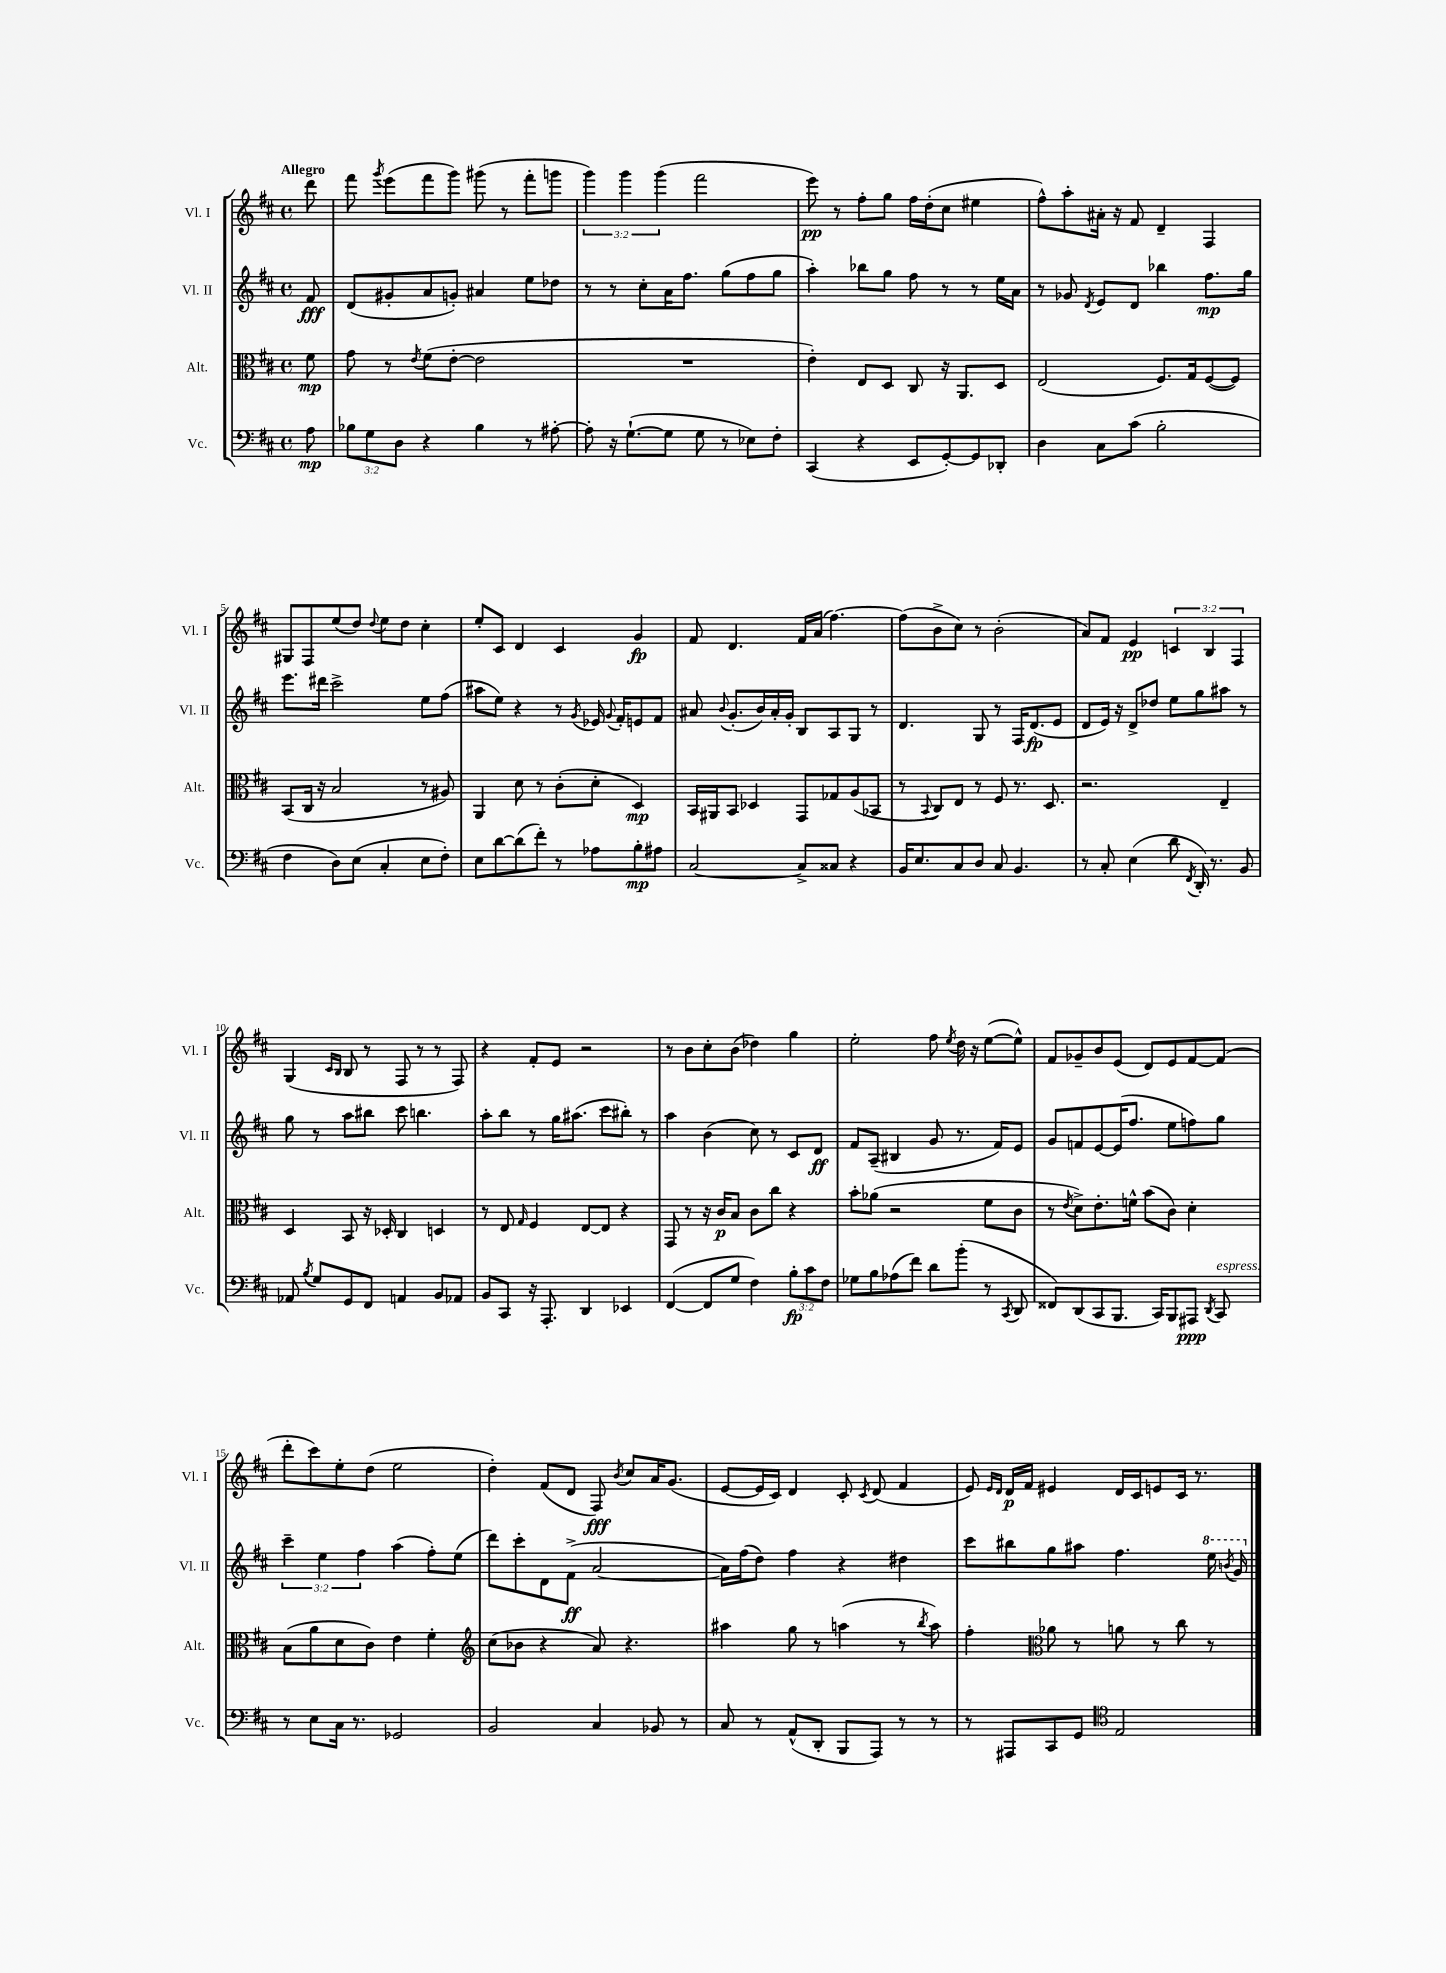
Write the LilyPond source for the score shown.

<<
\new StaffGroup <<
\new Staff = "s0" \with { instrumentName = "Vl. I" shortInstrumentName = "Vl. I" } {
    \clef treble \key d \major \defaultTimeSignature \time 4/4 \override Staff.TupletNumber.text = #tuplet-number::calc-fraction-text \partial 8 \tempo "Allegro"
    \autoBeamOff d'''8 |
    fis'''8 \acciaccatura { g'''8 } e'''8[( fis'''8 g'''8]) gis'''8( r8 fis'''8[-. g'''8] |
    \tuplet 3/2 { g'''4) g'''4 g'''4( } fis'''2 |
    e'''8\pp) r8 fis''8[-. g''8] fis''16[ d''16-.( cis''8] eis''4 |
    fis''8[-^) a''8-. ais'16]-. r16 fis'8 d'4-- fis4 |
    gis8[ fis8 e''8( d''8]) \appoggiatura { d''8 } e''8[ d''8] cis''4-. |
    e''8[-. cis'8] d'4 cis'4 g'4\fp |
    fis'8 d'4. fis'16[ a'16]( fis''4.~) |
    fis''8[( b'8-> cis''8]) r8 b'2-.( |
    a'8[) fis'8] e'4\pp \tuplet 3/2 { c'4 b4 fis4 } |
    g4( \grace { cis'16[ b16] } b8 r8 fis8 r8 r8 fis8) |
    r4 fis'8[-. e'8] r2 |
    r8 b'8[ cis''8-. b'8]( des''4) g''4 |
    e''2-. fis''8 \acciaccatura { e''8 } d''16 r16 e''8[~( e''8]-^) |
    fis'8[ ges'8-- b'8 e'8]( d'8[) e'8 fis'8~ fis'8]( |
    d'''8[-. cis'''8) e''8-. d''8]( e''2 |
    d''4-.) fis'8[( d'8] fis8\fff) \acciaccatura { b'8 } cis''8[ a'16 g'8.]( |
    e'8[~ e'16 cis'16]) d'4 cis'8-. \acciaccatura { cis'8 } d'8( fis'4 |
    e'8) \grace { e'16[ d'16] } d'16[\p fis'16] eis'4 d'16[ cis'16 e'8 cis'16] r8. \bar "|." |
}
\new Staff = "s1" \with { instrumentName = "Vl. II" shortInstrumentName = "Vl. II" } {
    \clef treble \key d \major \defaultTimeSignature \time 4/4 \override Staff.TupletNumber.text = #tuplet-number::calc-fraction-text \partial 8
    \autoBeamOff fis'8\fff |
    d'8[( gis'8-. a'8 g'8]-.) ais'4 e''8[ des''8] |
    r8 r8 cis''8[-. a'16 fis''8.] g''8[( fis''8 g''8] |
    a''4-.) bes''8[ g''8] fis''8 r8 r8 e''16[ a'16] |
    r8 ges'8 \acciaccatura { d'8 } e'8[ d'8] bes''4 fis''8.[\mp g''16] |
    e'''8.[ dis'''16] cis'''2-> e''8[ fis''8]( |
    ais''8[ e''8]) r4 r8 \acciaccatura { g'8 } ees'16 \appoggiatura { g'8 } fis'16[-. e'8 fis'8] |
    ais'8 \appoggiatura { b'8 } g'8.[-.( b'16) ais'16-. g'16]-. b8[ a8 g8] r8 |
    d'4. g8 r8 fis16[ d'8.\fp( e'8] |
    d'8[ e'16]) r16 d'8[-> des''8] e''8[ g''8 ais''8] r8 |
    g''8 r8 a''8[ bis''8] cis'''8 b''4. |
    a''8[-. b''8] r8 g''16[ ais''8.]( cis'''8[ bis''8]-.) r8 |
    a''4 b'4( cis''8) r8 cis'8[ d'8]\ff |
    fis'8[ a8]--( bis4 g'8 r8. fis'16[) e'8] |
    g'8[ f'8 e'8~ e'16( fis''8.] e''8[ f''8) g''8] |
    \tuplet 3/2 { cis'''4-- e''4 fis''4 } a''4( fis''8[-.) e''8]( |
    d'''8[) cis'''8-. d'8 fis'8]->\ff( a'2~ |
    a'16[) fis''16( d''8]) fis''4 r4 dis''4 |
    cis'''8[ bis''8 g''8 ais''8] fis''4. \ottava #1 e'''16 \acciaccatura { b''8 } g''16 \ottava #0 \bar "|." |
}
\new Staff = "s2" \with { instrumentName = "Alt." shortInstrumentName = "Alt." } {
    \clef alto \key d \major \defaultTimeSignature \time 4/4 \partial 8
    \autoBeamOff fis'8\mp |
    g'8 r8 \acciaccatura { e'8 } fis'8[( e'8]~-. e'2 |
    R1 |
    e'4-.) e8[ d8] cis8 r16 a,8.[ d8] |
    e2( fis8.[) g16 fis8~( fis8]) |
    b,8[( cis16] r16 b2 r8 ais8) |
    a,4 d'8 r8 cis'8[-.( d'8]-. d4\mp) |
    b,16[ ais,16 b,8] des4 g,8[ ges8 a8( bes,8] |
    r8 \appoggiatura { b,8 } cis8[) e8] r8 fis8 r8. d8. |
    r2. e4-- |
    d4 b,8 r16 des16-. cis4 d4 |
    r8 e8 \grace { g16 } fis4 e8[~ e8] r4 |
    g,8 r8 r16 cis'16[\p b8] cis'8[ cis''8] r4 |
    b'8[-. aes'8]( r2 fis'8[ cis'8] |
    r8 \acciaccatura { e'8 } d'8[->) e'8.-. f'16]-^ b'8[( cis'8]) d'4-. |
    b8[( a'8 d'8 cis'8]) e'4 fis'4-. |
    \clef treble cis''8[( bes'8] r4 a'8) r4. |
    ais''4 g''8 r8 a''4( r8 \acciaccatura { b''8 } a''8) |
    fis''4-. \clef alto aes'8 r8 a'8 r8 cis''8 r8 \bar "|." |
}
\new Staff = "s3" \with { instrumentName = "Vc." shortInstrumentName = "Vc." } {
    \clef bass \key d \major \defaultTimeSignature \time 4/4 \override Staff.TupletNumber.text = #tuplet-number::calc-fraction-text \partial 8
    \autoBeamOff a8\mp |
    \tuplet 3/2 { bes8[ g8 d8] } r4 bes4 r8 ais8~-. |
    ais8-. r16 g8.[~-!( g8] g8 r8 ees8[) fis8]-. |
    cis,4( r4 e,8[ g,8~-.) g,8 des,8]-. |
    d4 cis8[ cis'8]( b2-. |
    fis4 d8[) e8]( cis4-. e8[ fis8]-.) |
    e8[ d'8~ d'8( fis'8]-.) r8 aes8[ b8-.\mp ais8] |
    cis2~ cis8[-> cisis8] r4 |
    b,16[ e8. cis8 d8] cis8 b,4. |
    r8 cis8-. e4( d'8 \acciaccatura { fis,8 } d,16-.) r8. b,8 |
    aes,8 \acciaccatura { b8 } g8[ g,8 fis,8] a,4 b,8[ aes,8] |
    b,8[ cis,8] r16 a,,8.-. d,4 ees,4 |
    fis,4~( fis,8[ g8] fis4) \tuplet 3/2 { b8[-.\fp cis'8 fis8] } |
    ges8[ b8 aes8( fis'8]) d'8[ b'8]-.( r8 \acciaccatura { cis,8 } d,8 |
    fisis,8[) d,8( cis,8 b,,8.] cis,16[) b,,8 ais,,8]\ppp \acciaccatura { d,8 } cis,8^\markup { \italic "espress." } |
    r8 e8[ cis16] r8. ges,2 |
    b,2 cis4 bes,8 r8 |
    cis8 r8 a,8[-^( d,8]-. b,,8[ a,,8]) r8 r8 |
    r8 ais,,8[ cis,8 g,8] \clef tenor e2 \bar "|." |
}
>>
>>
